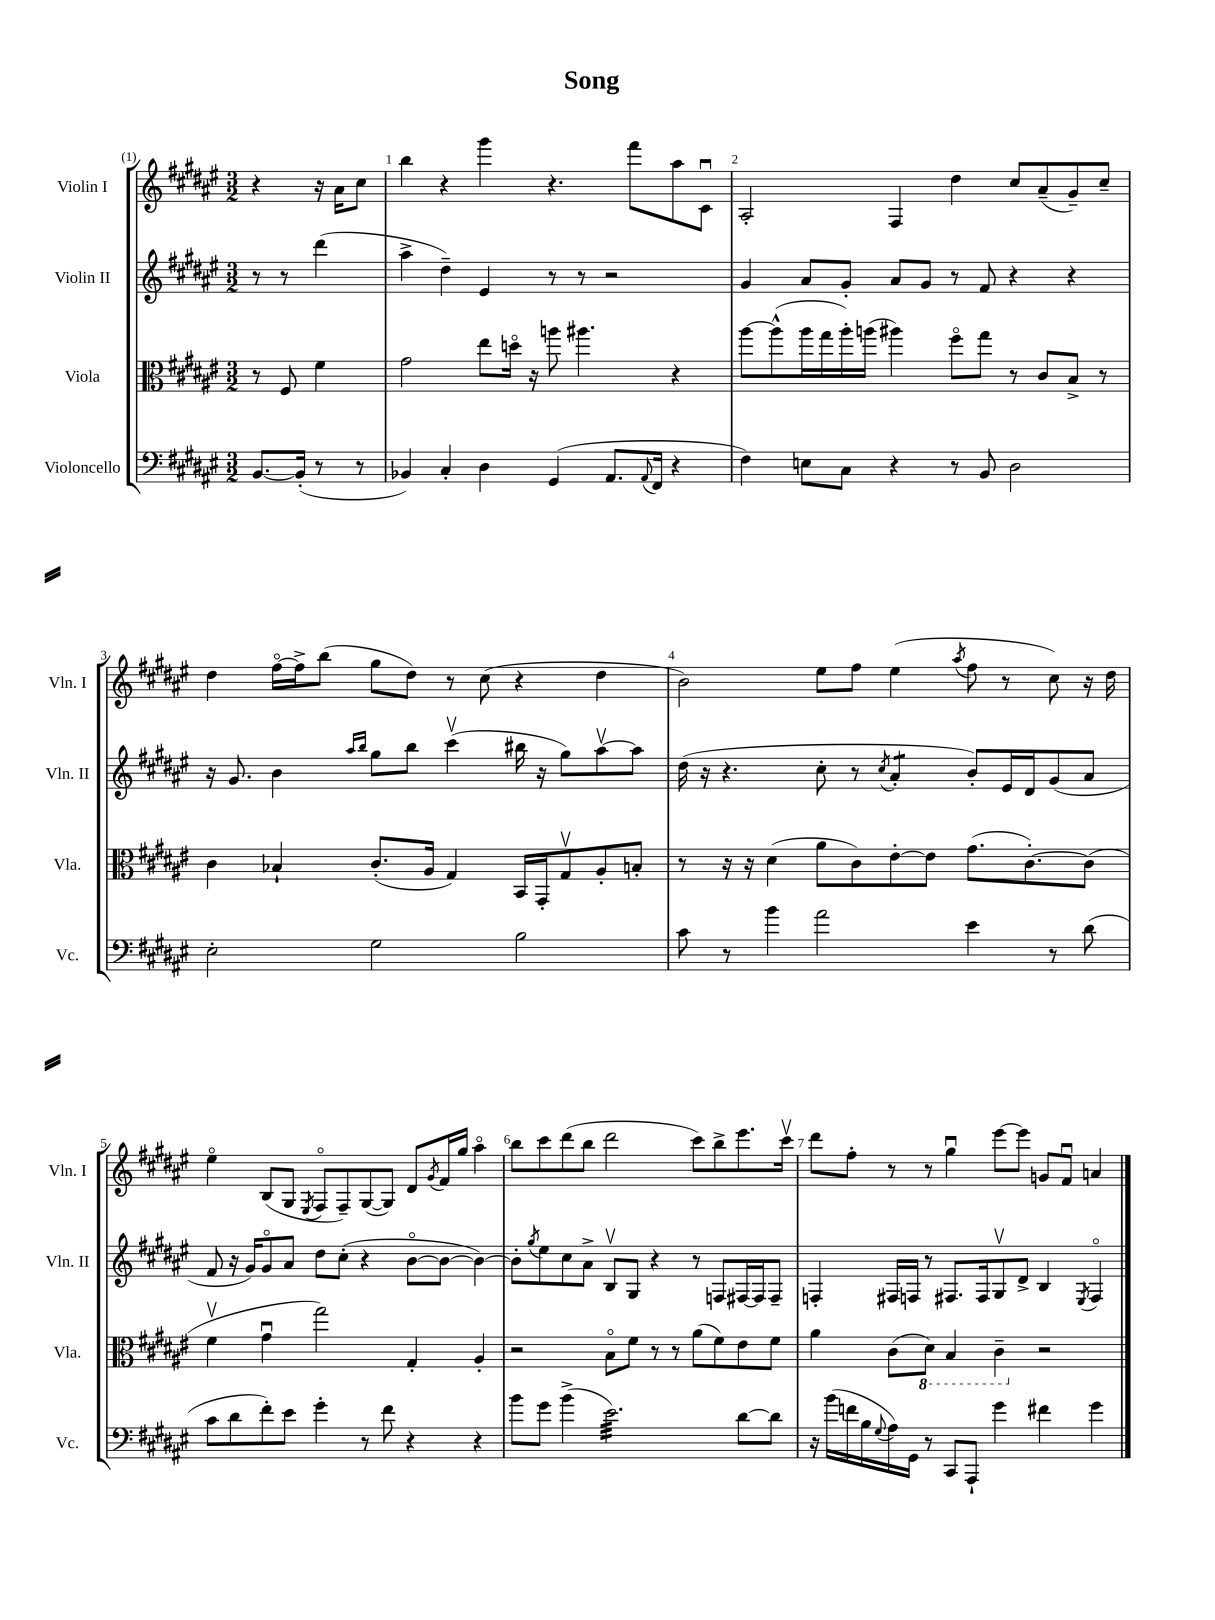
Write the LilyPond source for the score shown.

\header { title = "Song" }
<<
\new StaffGroup <<
\new Staff = "s0" \with { instrumentName = "Violin I" shortInstrumentName = "Vln. I" } {
    \clef treble \key fis \major \numericTimeSignature \time 3/2 \partial 2
    r4 r16 ais'16 cis''8 |
    b''4 r4 gis'''4 r4. fis'''8 ais''8 cis'8\downbow |
    ais2-. fis4 dis''4 cis''8 ais'8--( gis'8--) cis''8-- |
    dis''4 fis''16~\flageolet fis''16-> b''8( gis''8 dis''8) r8 cis''8( r4 dis''4 |
    b'2) eis''8 fis''8 eis''4( \acciaccatura { ais''8 } fis''8 r8 cis''8) r16 dis''16 |
    eis''4\flageolet b8( gis8 \acciaccatura { eis8 } fis8\flageolet fis8--) gis8~( gis8) dis'8 \acciaccatura { gis'8 } fis'16 gis''16 ais''4\flageolet |
    b''8 cis'''8 dis'''8( b''8 dis'''2 cis'''8) b''8-> eis'''8. cis'''16\upbow |
    dis'''8 fis''8-. r8 r8 gis''4\downbow eis'''8~ eis'''8 g'8 fis'8\downbow a'4 \bar "|." |
}
\new Staff = "s1" \with { instrumentName = "Violin II" shortInstrumentName = "Vln. II" } {
    \clef treble \key fis \major \numericTimeSignature \time 3/2 \partial 2
    r8 r8 dis'''4( |
    ais''4-> dis''4--) eis'4 r8 r8 r2 |
    gis'4 ais'8 gis'8-. ais'8 gis'8 r8 fis'8 r4 r4 |
    r16 gis'8. b'4 \grace { ais''16 b''16 } gis''8 b''8 cis'''4\upbow( bis''16 r16 gis''8) ais''8~\upbow ais''8 |
    dis''16( r16 r4. cis''8-. r8 \acciaccatura { cis''8 } ais'4:8-. b'8-.) eis'16 dis'16 gis'8( ais'8 |
    fis'8 r16 gis'16) gis'8\flageolet ais'8 dis''8 cis''8-.( r4 b'8~\flageolet b'8~ b'4~) |
    b'8-. \acciaccatura { gis''8 } eis''8 cis''8 ais'8-> b8\upbow gis8 r4 r8 f8 fis16~ fis16 fis8-- |
    f4-. fis16 f16 r8 fis8. fis16 gis8\upbow dis'8-> b4 \acciaccatura { eis8 } fis4\flageolet \bar "|." |
}
\new Staff = "s2" \with { instrumentName = "Viola" shortInstrumentName = "Vla." } {
    \clef alto \key fis \major \numericTimeSignature \time 3/2 \partial 2
    r8 fis8 fis'4 |
    gis'2 eis''8 d''16\flageolet r16 a''8 ais''4. r4 |
    ais''8~ ais''8-^( ais''16 gis''16 ais''16-.) a''16( ais''4) fis''8\flageolet gis''8 r8 cis'8 b8-> r8 |
    cis'4 bes4-! cis'8.-.( ais16 gis4) b,16 gis,16-. gis8\upbow ais8-. b8-. |
    r8 r16 r16 dis'4( ais'8 cis'8) eis'8~-. eis'8 gis'8.( cis'8.~-.) cis'8( |
    fis'4\upbow gis'4\downbow gis''2) gis4-. ais4-. |
    r2 b8\flageolet fis'8 r8 r8 ais'8( fis'8) eis'8 fis'8 |
    ais'4 cis'8( \ottava #-1 dis8) b,4 cis4-- \ottava #0 r2 \bar "|." |
}
\new Staff = "s3" \with { instrumentName = "Violoncello" shortInstrumentName = "Vc." } {
    \clef bass \key fis \major \numericTimeSignature \time 3/2 \partial 2
    b,8.~ b,16-.( r8 r8 |
    bes,4) cis4-. dis4 gis,4( ais,8. \appoggiatura { ais,8 } fis,16 r4 |
    fis4) e8 cis8 r4 r8 b,8 dis2 |
    eis2-. gis2 b2 |
    cis'8 r8 b'4 ais'2 eis'4 r8 dis'8( |
    cis'8 dis'8 fis'8-.) eis'8 gis'4-. r8 fis'8 r4 r4 |
    b'8 gis'8 b'4->( eis'2.:32) dis'8~ dis'8 |
    r16 b'16( f'16 b16 \appoggiatura { gis8 } ais16) gis,16 r8 cis,8 ais,,8-! gis'4 fis'4 gis'4 \bar "|." |
}
>>
>>
\layout { \context { \Score \override BarNumber.break-visibility = ##(#f #t #t) barNumberVisibility = #all-bar-numbers-visible } }
